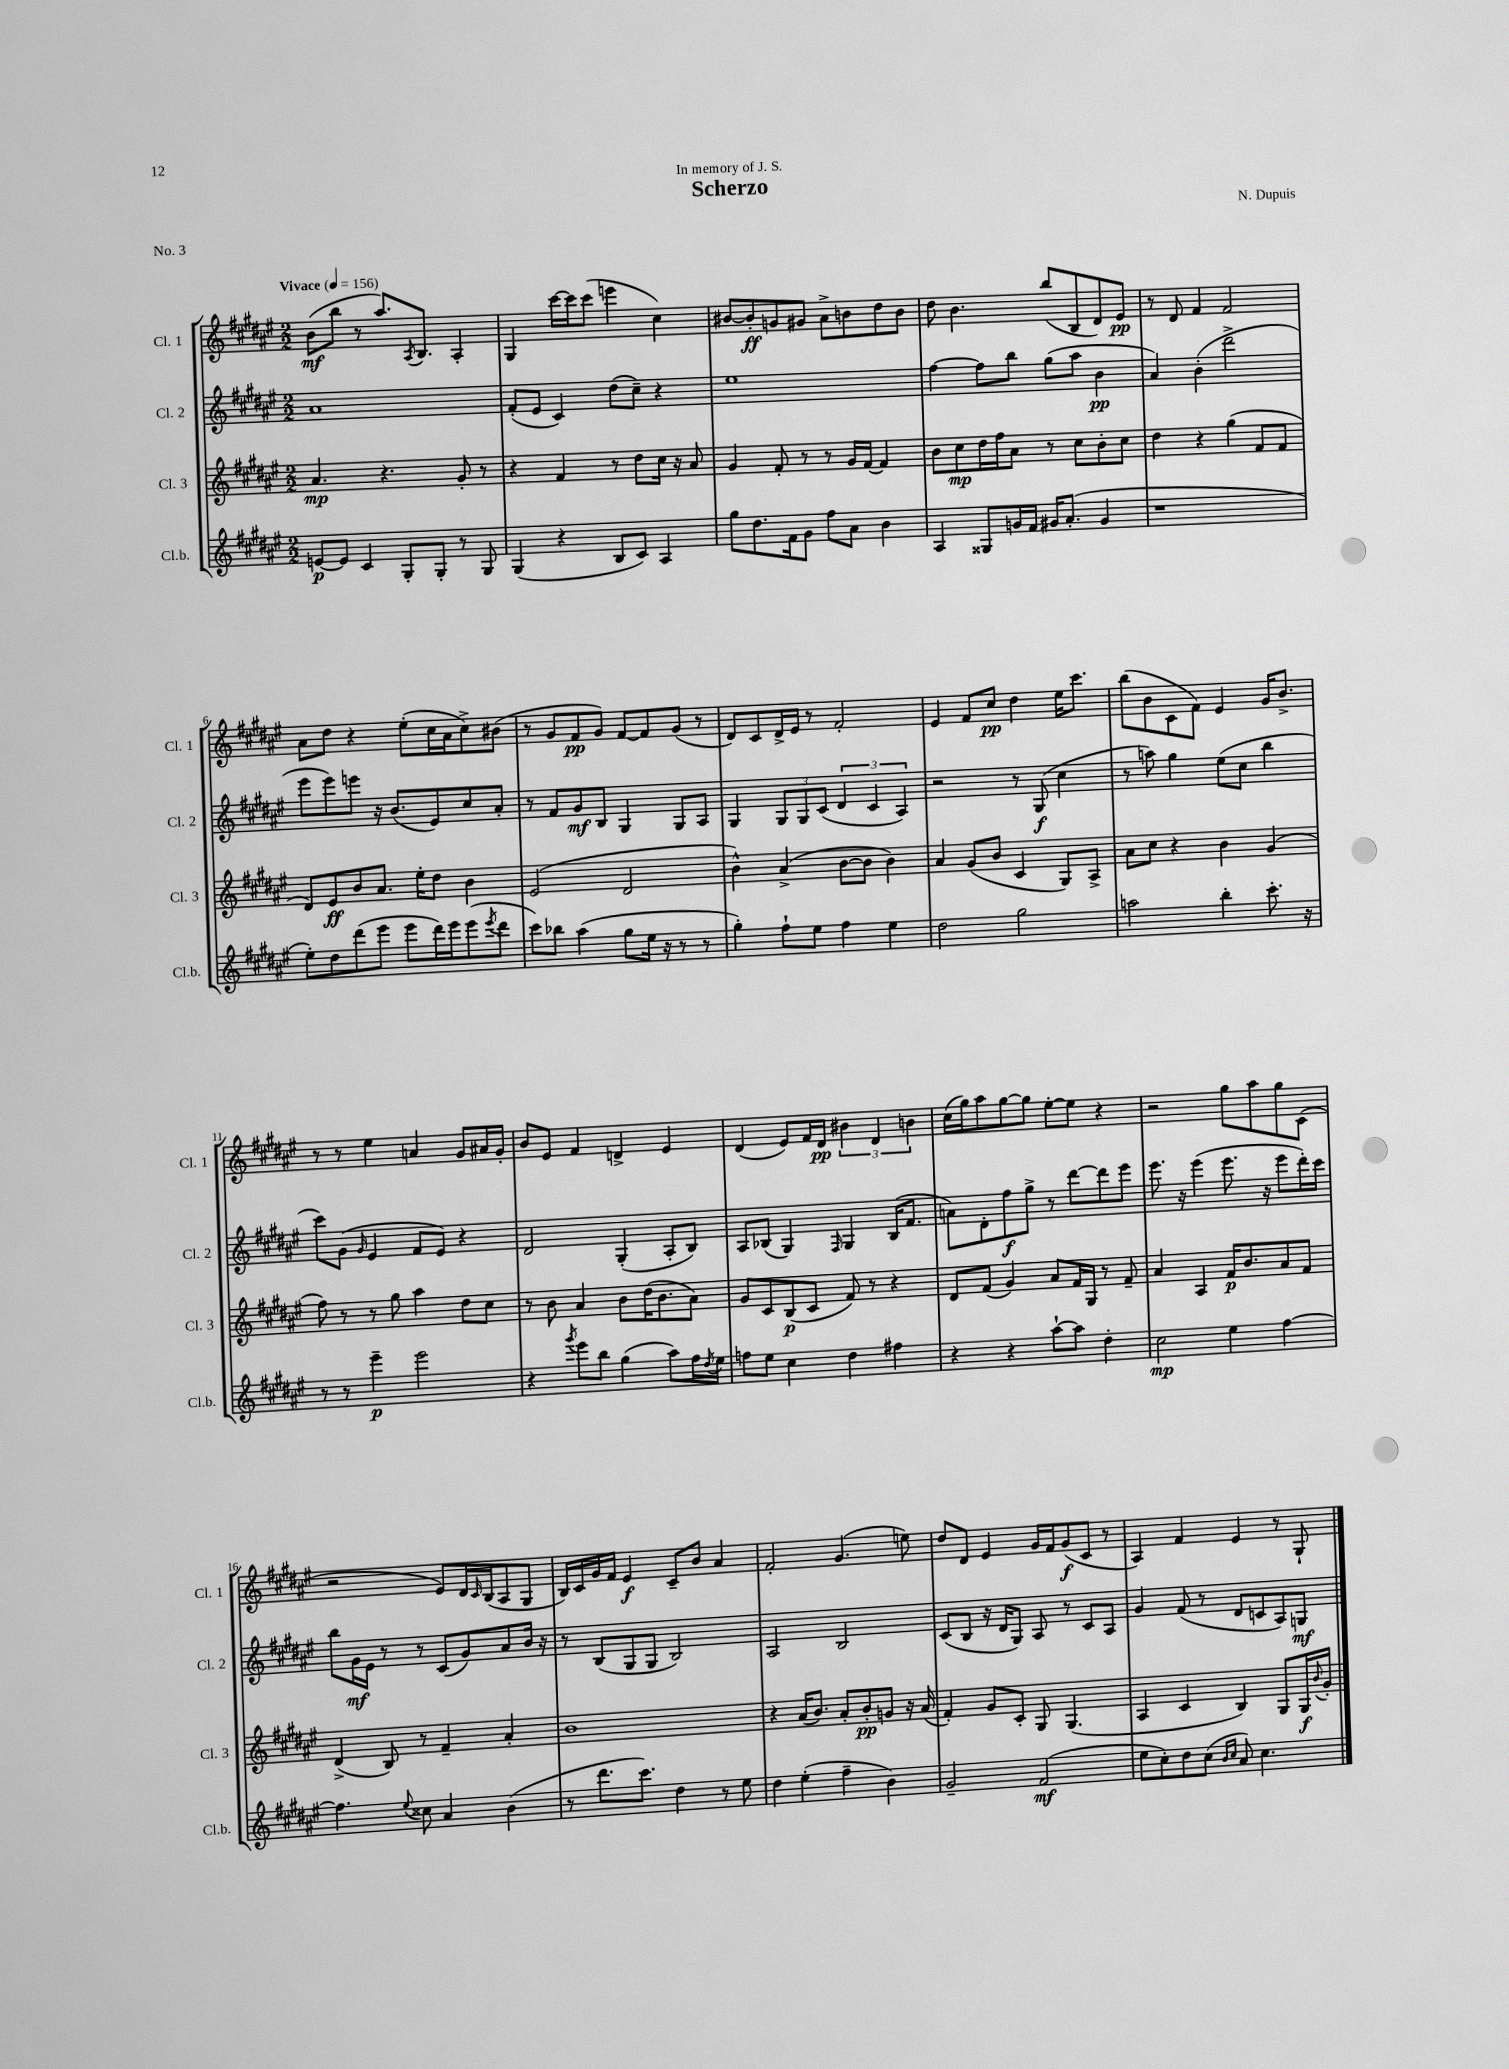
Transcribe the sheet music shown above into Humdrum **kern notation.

**kern	**kern	**kern	**kern
*staff4	*staff3	*staff2	*staff1
*clefG2	*clefG2	*clefG2	*clefG2
*k[f#c#g#d#a#e#]	*k[f#c#g#d#a#e#]	*k[f#c#g#d#a#e#]	*k[f#c#g#d#a#e#]
*M2/2	*M2/2	*M2/2	*M2/2
*MM156	*MM156	*MM156	*MM156
[8e	4.a#	1a#	(8b
8e]	.	.	8bb
4c#	.	.	8r
.	4.r	.	8.aa#)
8G#'	.	.	.
.	.	.	8qA#
.	.	.	8.B
8G#'	.	.	.
8r	8g#'	.	4A#'
8G#	8r	.	.
=	=	=	=
(4G#	4r	(8f#'	4G#
.	.	8e#	.
4r	4f#	4c#)	[16ccc#
.	.	.	16ccc#]
.	.	.	(8ccc#
8B	8r	(8dd#	4eee
8c#)	8dd#	8cc#~)	.
4A#	16cc#	4r	4cc#)
.	16r	.	.
.	8a#	.	.
=	=	=	=
8gg#	4g#	1ee#	[8b#
8.dd#	.	.	8b#']
.	8f#'	.	8g
16f#	.	.	.
8g#	8r	.	8g#
8ff#	8r	.	8a#^
8a#	16g#	.	8b
.	[16f#	.	.
4b	4f#]	.	8dd#
.	.	.	8b
=	=	=	=
4A#	8b	[4ff#	8dd#
.	8cc#	.	4.b
8G##	16dd#	8ff#]	.
.	16ff#	.	.
16g	8a#	8bb	.
16f#	.	.	.
16g#	8r	(8gg#	(8bb
(8.a#'	.	.	.
.	8cc#	8aa#	8B
4g#	8b'	4b	8d#)
.	8cc#	.	8e#
=	=	=	=
1r	4dd#	4a#)	8r
.	.	.	8d#
.	4r	(4b'	4f#
.	(4gg#	2ddd#^	2f#
.	8f#	.	.
.	8f#	.	.
=	=	=	=
8ee#')	8d#)	8eee#	8a#
8dd#	8e#	8eee#)	8dd#
(8ddd#	8b	8eee	4r
8eee#	8.a#	16r	.
.	.	(8.b	.
8eee#	.	.	(8ee#'
.	16ee#'	.	.
16ddd#)	8dd#	8e#)	16cc#
16eee#	.	.	16a#
(8eee#	4b	8cc#	8cc#^)
8qeee#	.	.	.
8ddd#	.	8a#'	(8b#
=	=	=	=
8ccc#)	(2e#	8r	8r
8bb-	.	8f#	8g#
(4aa#	.	8g#	8f#
.	.	8B	8g#)
8gg#	2d#	4G#	[8f#
16ee#	.	.	8f#]
16r	.	.	.
8r	.	8G#	(8g#
8r	.	8A#	8r
=	=	=	=
4gg#')	4b^^)	4G#	8d#)
.	.	.	8c#
8ff#`	(4a#^	12G#	16d#^
.	.	.	16e#
.	.	12G#	.
8ee#	.	.	8r
.	.	(12c#	.
4ff#	[8b	6d#	2f#'
.	8b]	.	.
.	.	6c#	.
4ee#	4b)	.	.
.	.	6A#)	.
=	=	=	=
2dd#	4a#	2r	4e#
.	(8g#	.	8f#
.	8b	.	8cc#
2gg#	4c#	8r	4dd#
.	.	(8G#	.
.	8G#)	4cc#	16ee#
.	.	.	8.ccc#
.	8A#^	.	.
=	=	=	=
2aa	8a#	8r	(8bb
.	8cc#	8aa)	8b
.	4r	4gg#	8c#
.	.	.	8f#)
4bb'	4b	(8ee#	4e#
.	.	8cc#	.
8.ccc#'	(4g#	4bb	16g#
.	.	.	8.b^
16r	.	.	.
=	=	=	=
8r	8ff#)	8ccc#)	8r
8r	8r	(8g#	8r
.	.	16qqg#	.
4eee#~	8r	4e#	4ee#
.	8gg#	.	.
2eee#	4aa#	8f#	4a
.	.	8e#)	.
.	8dd#	4r	8g#
.	8cc#	.	16a#
.	.	.	16g#'
=	=	=	=
4r	8r	2d#	8b
.	8b	.	8e#
8qggg#	.	.	.
8eee#	4a#	.	4f#
8bb	.	.	.
(4gg#	8b	(4G#'	4d^
.	(16dd#	.	.
.	8.b	.	.
8aa#)	.	8A#'	4e#
16ff#	8a#)	8B)	.
8qdd#	.	.	.
16ee#	.	.	.
=	=	=	=
8ff	8g#	8A#	(4d#
8ee#	8c#	(8B-	.
4cc#	(8B	4G#)	8e#)
.	8c#	.	16f#
.	.	.	16d#
.	.	16qqF#	.
4dd#	8f#)	4G#	6b#
.	8r	.	.
.	.	.	6d#
4ff#	4r	(16B-	.
.	.	8.f#	.
.	.	.	6b
=	=	=	=
4r	8d#	8a)	(16cc#
.	.	.	16gg#)
.	(8f#	8d#'	8aa#
4r	4g#)	8ff#	[8gg#
.	.	8gg#^	8gg#]
[8aa#`	8a#	8r	[8ee#'
8aa#]	16f#	[8ddd#	8ee#]
.	16G#	.	.
4dd#'	8r	8ddd#]	4r
.	8f#~	8eee#	.
=	=	=	=
2cc#	4a#	8.eee#	2r
.	.	16r	.
.	4A#	(4eee#	.
4ee#	16f#	8.eee#	8gg#
.	8.b	.	.
.	.	.	8aa#
.	.	16r	.
[4ff#	8a#	8eee#	8gg#
.	8f#	16ddd#')	(8c#
.	.	16ccc#	.
=	=	=	=
4.ff#]	(4d#^	8bb	2r
.	.	16g#	.
.	.	16e#	.
.	8B)	8r	.
8qqee#	.	.	.
8cc##	8r	8r	.
4a#	4f#~	(8c#	8e#)
.	.	8g#)	16d#
.	.	.	16qqc#
.	.	.	(16B
(4b	4a#'	8a#	8A#
.	.	16b	8G#
.	.	16r	.
=	=	=	=
8r	1b	8r	16B)
.	.	.	16c#
8.ddd#	.	(8B	16g#
.	.	.	16f#
.	.	8G#	4e#
8.ccc#)	.	.	.
.	.	8G#	.
4dd#	.	2B)	8c#~
.	.	.	8b
8r	.	.	4a#
8ee#	.	.	.
=	=	=	=
4dd#	4r	2A#	2f#'
(4ee#'	(16a#	.	.
.	8.b)	.	.
4ff#~	8a#'	2B	(4.g#
.	8b'	.	.
4b)	8g	.	.
.	16r	.	8ee)
.	(16a#	.	.
=	=	=	=
2g#~	4f#')	(8c#	8dd#
.	.	8B	8d#
.	8g#	16r	4e#
.	.	16d#	.
.	8c#'	8G#)	.
(2f#	8G#	8A#	16g#
.	.	.	16f#
.	(4.G#	8r	(8g#
.	.	8c#	8c#
.	.	8A#	8r
=	=	=	=
8ee#	4A#	4g#	4A#)
8cc#')	.	.	.
8dd#	4c#	(8f#	4f#
(8cc#	.	8r	.
16qqb	.	.	.
16qqcc#	.	.	.
8a#)	4B)	8d#	4e#
4.cc#	.	8c	.
.	8G#	8A#)	8r
.	16G#	8G	8G#`
.	8qqb	.	.
.	16g#'	.	.
==	==	==	==
*-	*-	*-	*-
